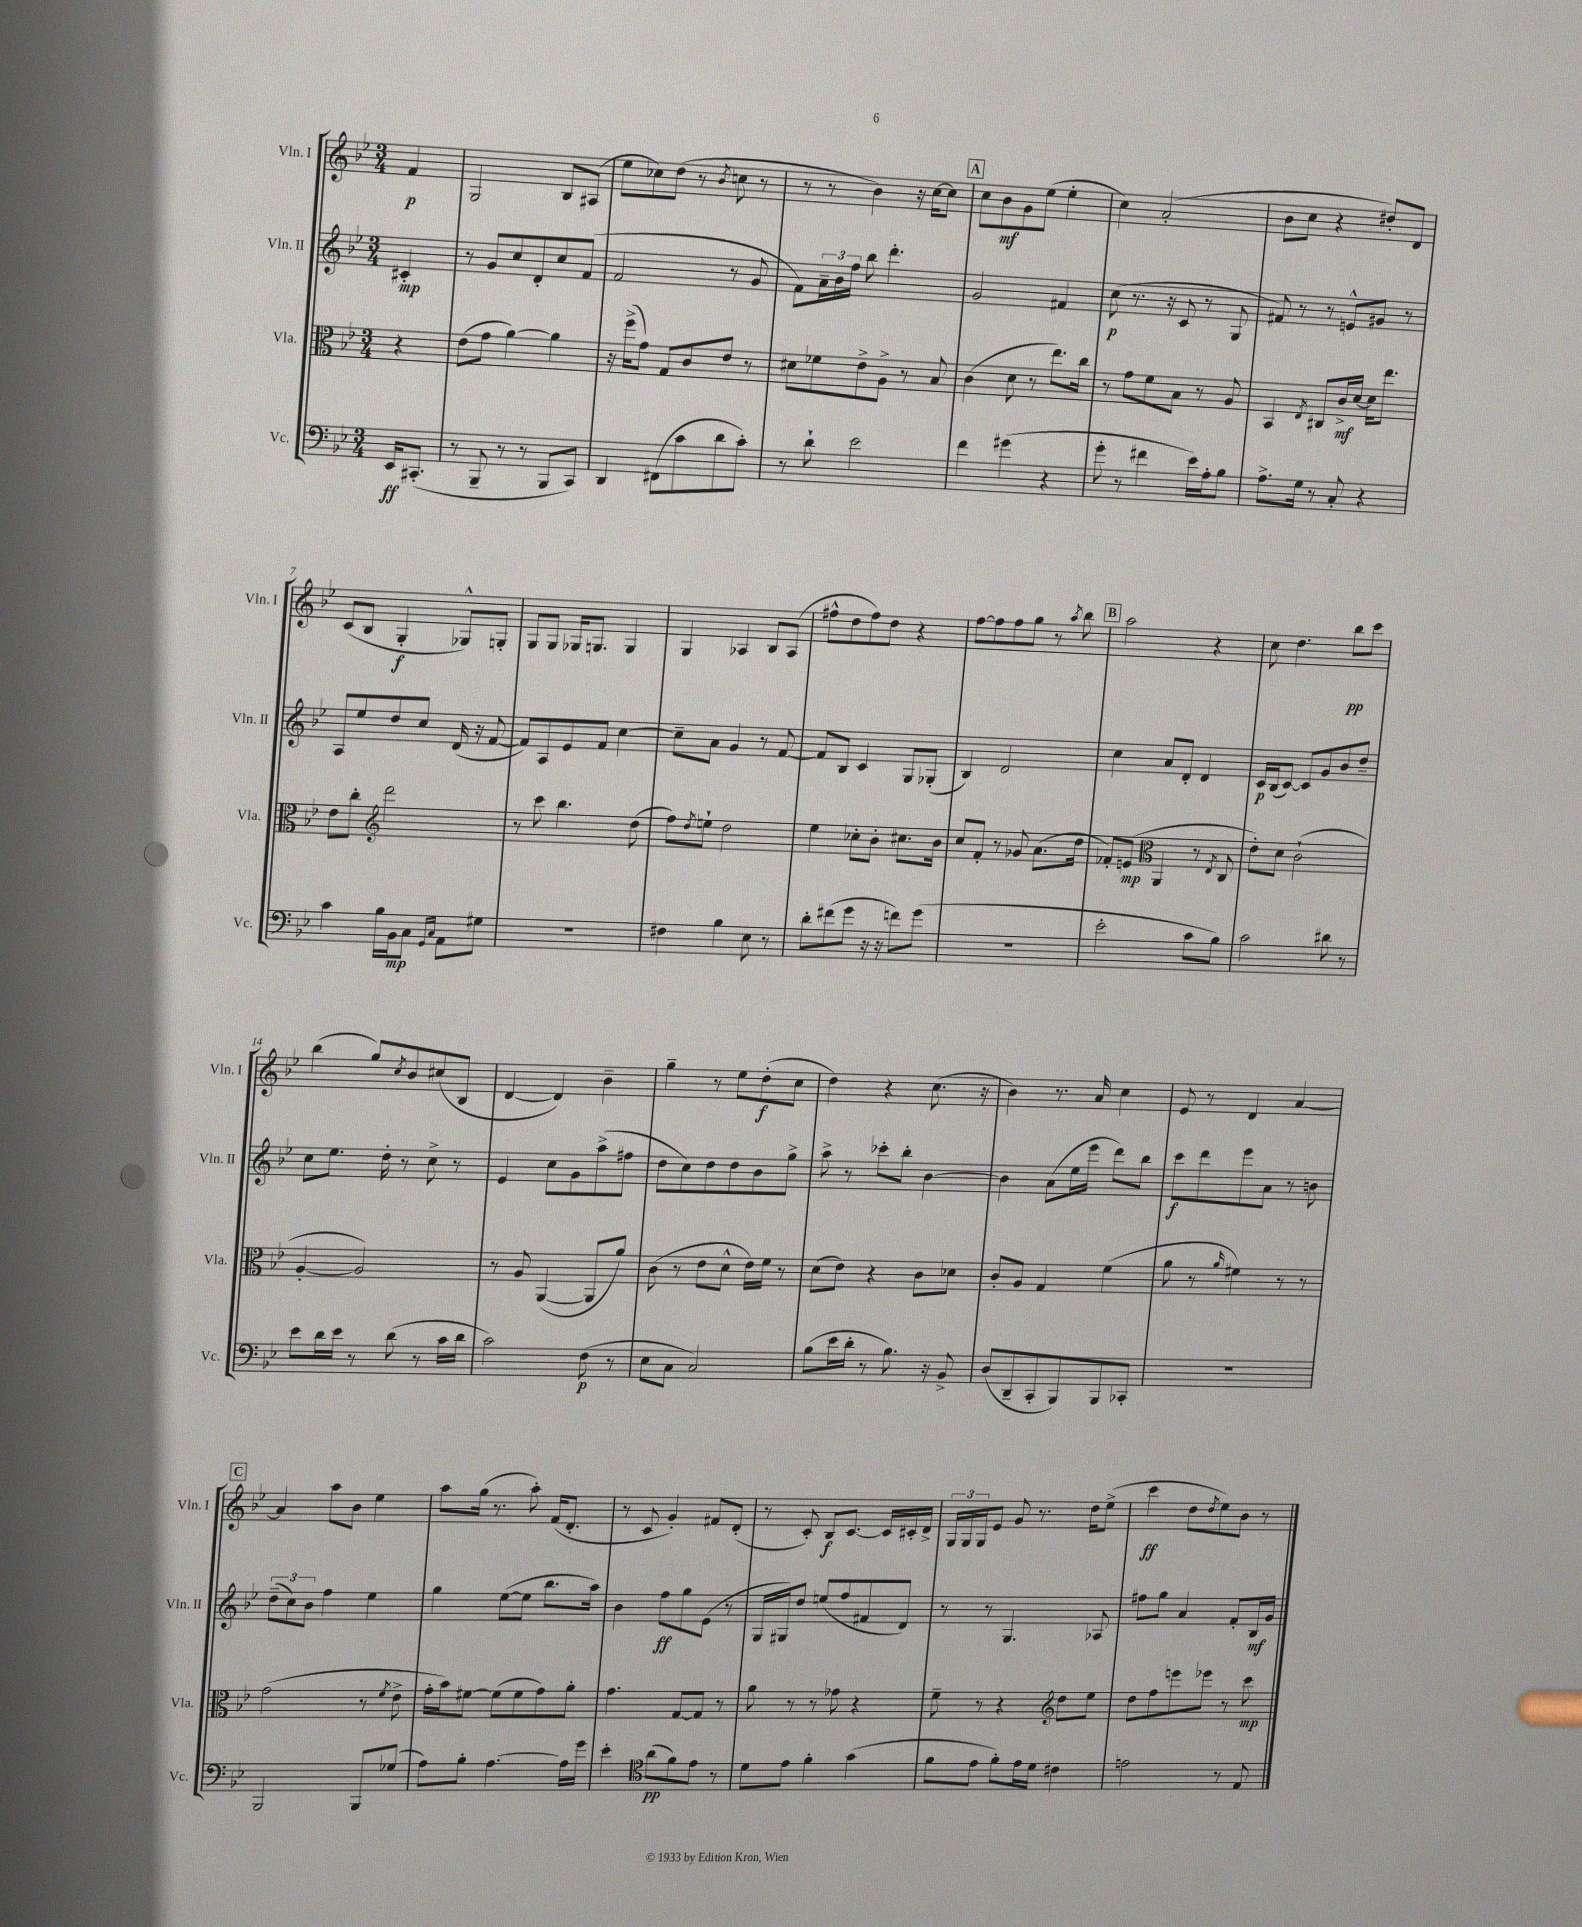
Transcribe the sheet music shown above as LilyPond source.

<<
\new StaffGroup <<
\new Staff = "s0" \with { instrumentName = "Vln. I" shortInstrumentName = "Vln. I" } {
    \clef treble \key bes \major \numericTimeSignature \time 3/4 \partial 4
    f'4\p |
    g2 bes8 ais8( |
    ees''8 ces''8) d''8( r8 \acciaccatura { bes'8 } c''8 r8 |
    r8 r8 bes'4) r16 c''16~ c''8 |
    \mark \markup { \box "A" } c''8 bes'8\mf g'8 ees''8( ees''4-. |
    c''4) a'2-.( |
    bes'8 c''8 r4 dis''8-.) d'8 |
    c'8( bes8 g4-.\f ges8-^) g8-. |
    g8 g8 ges16 g8. g4 |
    g4 aes4 bes8 aes8( |
    fis''8-^ d''8 fis''8) d''8 r4 |
    f''8~ f''8 f''8 g''8 r8 \acciaccatura { a''8 } bes''8 |
    \mark \markup { \box "B" } a''2 r4 |
    c''8 d''4. bes''8\pp c'''8 |
    bes''4( g''8) \acciaccatura { c''8 } bes'8 cis''8( bes8 |
    d'4~ d'4) bes'4-- |
    g''4-- r8 ees''8 d''8-.\f( c''8 |
    d''4) r4 c''8.( r16 |
    bes'4) r8. a'16 c''4 |
    ees'8 r8 d'4 a'4~ |
    \mark \markup { \box "C" } a'4 a''8 bes'8 ees''4 |
    a''8 g''16( r8. a''8-.) f'16( d'8.-. |
    r8 c'8 g'4-.) fis'8 d'8-.( |
    r8 c'8-.) bes8\f c'8.~ c'16 cis'16-. d'16-> |
    \tuplet 3/2 { g16 g16 g16 } ees'8 g'8 r8. d''16 ees''8->( |
    c'''4\ff d''8 \acciaccatura { d''8 } ees''8) bes'8 r8 \bar "|." |
}
\new Staff = "s1" \with { instrumentName = "Vln. II" shortInstrumentName = "Vln. II" } {
    \clef treble \key bes \major \numericTimeSignature \time 3/4 \partial 4
    cis'4-.\mp |
    r8 g'8 c''8 d'8-. c''8 f'8( |
    f'2 r8 g'8 |
    f'8) \tuplet 3/2 { a'16-- bes'16 f''16 } bes''8 d'''4.-. |
    \mark \markup { \box "A" } g'2 fis'4 |
    c''8\p( r8. r16 c'8 r8 g8 |
    fis'8) r8 r8 e'8-^ gis'8 r8 |
    a8 ees''8 d''8 c''8 d'16( r16 f'8~ |
    f'8) a8 ees'8 f'8 c''4~ |
    c''8-- a'8 g'4 r8 f'8~ |
    f'8 bes8 c'4 g8 ges8-.( |
    bes4) d'2 |
    \mark \markup { \box "B" } c''4 a'8 d'8-. d'4 |
    c'16\p bes16( c'8~) c'8 g'8 bes'8 d''8-- |
    c''8 ees''8. d''16-. r8 c''8-> r8 |
    ees'4 c''8 g'8 a''8->( fis''8 |
    d''8 c''8) d''8 d''8 bes'8 g''8-> |
    a''8-> r8 ces'''8-. bes''8-. bes'4~ |
    bes'4 a'8( ees''16 ees'''16 d'''8) bes''8 |
    c'''8\f d'''8 ees'''8 a'8 r8 b'8 |
    \mark \markup { \box "C" } \tuplet 3/2 { d''8--( c''8) bes'8 } f''4 ees''4 |
    g''4 ees''8~( ees''8 bes''8. a''16) |
    bes'4 f''8\ff g''8 ees'8( r8 |
    g16 gis16) d''8 e''8( f''8 fis'8 d'8) |
    r8 r8 g4. aes8 |
    fis''8 g''8 a'4 f'8-. bes16\mf g'16 \bar "|." |
}
\new Staff = "s2" \with { instrumentName = "Vla." shortInstrumentName = "Vla." } {
    \clef alto \key bes \major \numericTimeSignature \time 3/4 \partial 4
    r4 |
    ees'8( g'8 a'4~) a'4 |
    r16 f''16->( g'8) g8 c'8 ees'8 r8 |
    dis'8 fes'8 ees'8-> a8-> r8 bes8 |
    \mark \markup { \box "A" } c'4( d'8 r8 ees''8.) c''16 |
    r8 g'8 f'8 bes8 r8 a8 |
    bes,4 \acciaccatura { ees8 } cis8 c'16->\mf d'16~ d'16 ees''8. |
    ees'8 c''8-. \clef treble d'''2 |
    r8 c'''8 bes''4. d''8( |
    f''8) \acciaccatura { d''8 } e''8-! d''2 |
    ees''4 ces''8-. bes'8-. cis''8. bes'16 |
    c''8 f'8-. r8 ges'8 a'8.( d''16 |
    \mark \markup { \box "B" } fes'8-.) e'8\mp( \clef alto a,4 r8 \acciaccatura { ees8 } c8 |
    ees'8-.) d'8 c'2-!( |
    a4~-. a2) |
    r8 a8 a,4~( a,8 a'8) |
    c'8( r8 ees'8 d'8-^ ees'16) f'16 r8 |
    d'8( ees'8) r4 c'8 des'8 |
    c'8-. a8 g4 f'4( |
    a'8 r8 \grace { a'16 } fis'4) r8 r8 |
    \mark \markup { \box "C" } g'2( r8 \acciaccatura { f'8 } ees'8-> |
    g'16-. bes'16) fis'8~ fis'8( fis'8 g'8) a'8-. |
    g'4. g8~ g8 r8 |
    a'8 r8 r8 ges'8 r4 |
    f'8-- r8 r4 \clef treble d''8 ees''8 |
    d''8 f''8 e'''8 ees'''8 r8 c'''8\mp \bar "|." |
}
\new Staff = "s3" \with { instrumentName = "Vc." shortInstrumentName = "Vc." } {
    \clef bass \key bes \major \numericTimeSignature \time 3/4 \partial 4
    ees,16\ff cis,8.-.( |
    r8 bes,,8-- r8 r8 bes,,8 c,8) |
    d,4 fis,8( c'8 d'8 c'8-.) |
    r8 d'8-! ees'2 |
    \mark \markup { \box "A" } f'4 gis'4( r4 |
    g'8-. r8 fis'4 ees'16) a16-. bes8 |
    a8.-> g16 r8 c8-. r4 |
    c'4 bes16 bes,16\mp c8 \grace { g,16 c16 } a,8 gis8 |
    R2. |
    fis4 bes4 ees8 r8 |
    d'8-. fis'8( g'8 r16 r16 f'8) g'8( |
    r2. |
    \mark \markup { \box "B" } ees'2-. c'8 bes8) |
    c'2 dis'8 r8 |
    ees'8 d'16 ees'16 r8 d'8( r8 c'16 d'16 |
    c'2) f8\p( r8 |
    ees8 c8 c2) |
    bes8( ees'16 d'16-. r8 bes8.) r16 bes,8-> |
    d8( d,8-- c,8-. bes,,8) bes,,8 ces,8-. |
    R2. |
    \mark \markup { \box "C" } bes,,2 bes,,8 ges8( |
    a8) bes8-. a4.~ a16 g'16 |
    ees'4-. \clef tenor a'8\pp( f'8) ees'8 r8 |
    d'8 ees'8 f'4-. g'4( |
    f'8 ees'8 f'8-.) ees'16 d'16 cis'4 |
    e'2 r8 ees8 \bar "|." |
}
>>
>>
